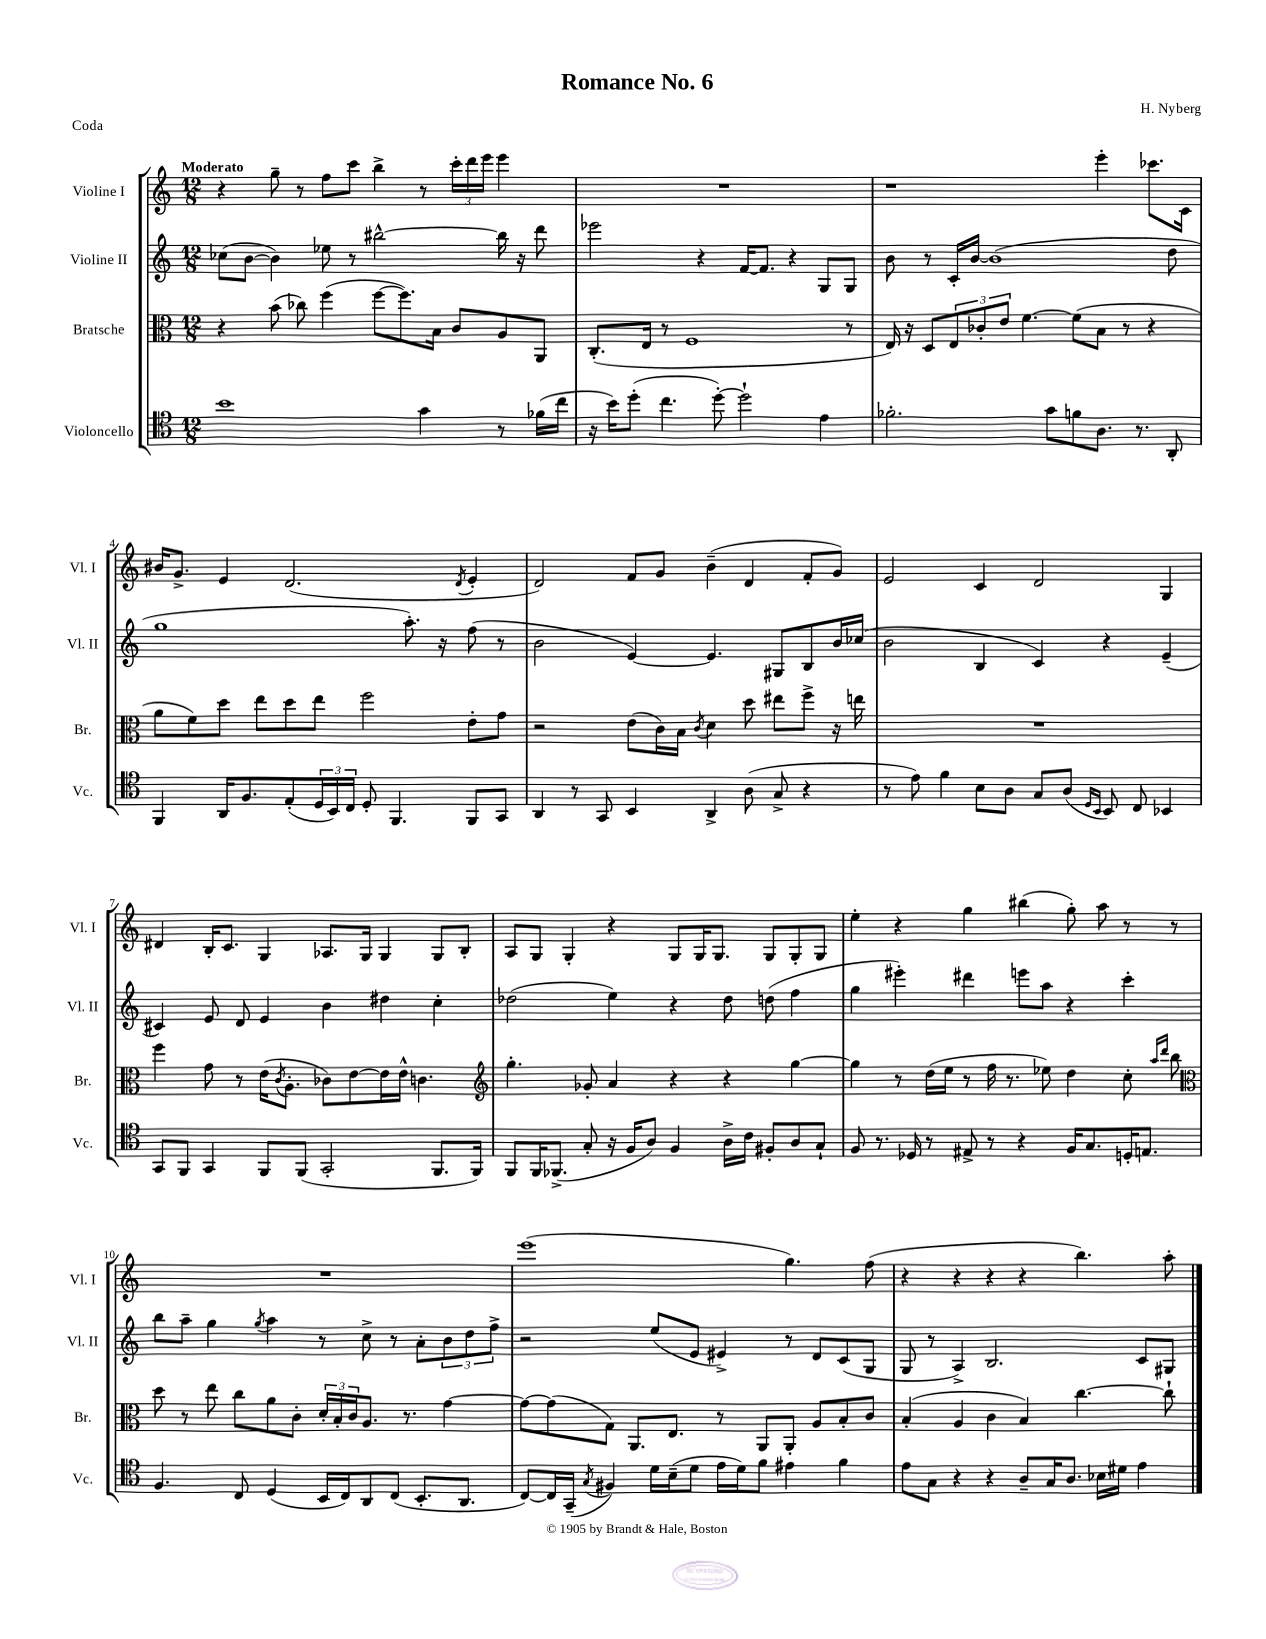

**kern	**kern	**kern	**kern
*staff4	*staff3	*staff2	*staff1
*clefC4	*clefC3	*clefG2	*clefG2
*k[]	*k[]	*k[]	*k[]
*M12/8	*M12/8	*M12/8	*M12/8
1b	4r	(8cc-	4r
.	.	[8b	.
.	(8b	4b])	8gg~
.	8cc-)	.	8r
.	(4ff	8ee-	8ff
.	.	8r	8ccc
.	[8ff	[2bb#^^	4bb^
.	8.ff])	.	.
4g	.	.	8r
.	16B	.	.
.	8c	.	24ccc'
.	.	.	24ddd
.	.	.	24eee
8r	8A	16bb#]	4eee
.	.	16r	.
(16f-	8AA	8ddd	.
16cc	.	.	.
=	=	=	=
16r	(8.C'	2eee-	1.r
16b)	.	.	.
(8dd'	.	.	.
.	16E	.	.
4.cc	8r	.	.
.	1F	.	.
.	.	4r	.
[8dd')	.	.	.
2dd`]	.	[16f	.
.	.	8.f]	.
.	.	4r	.
4e	.	8G	.
.	8r	8G	.
=	=	=	=
2.f-'	16E)	8b	1r
.	16r	.	.
.	8D	8r	.
.	12E	16c'	.
.	.	[16b	.
.	12c-'	.	.
.	.	(1b]	.
.	12e	.	.
.	[4.f	.	.
8g	.	.	.
8f	(8f]	.	.
8.A	8B	.	4eee'
.	8r	.	.
8.r	.	.	.
.	4r	.	8.ccc-
8AA'	.	8dd	.
.	.	.	16c
=	=	=	=
4FF	8a	1gg	16b#
.	.	.	8.g^
.	8f)	.	.
16AA	8dd	.	4e
8.F	.	.	.
.	8ee	.	.
(8E'	8dd	.	(2.d
24D	8ee	.	.
24BB)	.	.	.
24C	.	.	.
8D'	2ff	.	.
4.FF	.	.	.
.	.	8.aa')	.
.	.	16r	.
.	.	.	8qd
8FF	8e'	(8ff	4e'
8GG	8g	8r	.
=	=	=	=
4AA	2r	2b	2d)
8r	.	.	.
8GG	.	.	.
4BB	(8e	[4e)	8f
.	16c)	.	8g
.	16B	.	.
.	8qc	.	.
4AA^	4d	4.e]	(4b~
(8A	8dd	.	4d
8G^	8ee#	8G#	.
4r	8ff^	8B	8f'
.	16r	16b	8g)
.	16ee	(16cc-	.
=	=	=	=
8r	1.r	2b	2e
8e)	.	.	.
4f	.	.	.
8B	.	4B	4c
8A	.	.	.
8G	.	4c)	2d
(8A	.	.	.
16qqD	.	.	.
16qqBB	.	.	.
8BB)	.	4r	.
8C	.	.	.
4BB-	.	(4e~	4G
=	=	=	=
8GG	4ff	4c#)	4d#
8FF	.	.	.
4GG	8g	8e	16B'
.	.	.	8.c
.	8r	8d	.
8FF	(16e	4e	4G
.	8qc	.	.
.	8.A'	.	.
(8FF	.	.	.
2GG'	8c-)	4b	8.A-
.	[8e	.	.
.	.	.	16G
.	16e]	4dd#	4G
.	16e^^	.	.
.	4.c	.	.
8.FF	.	4cc'	8G
.	.	.	8B'
16FF)	.	.	.
=	=	=	=
*	*clefG2	*	*
8FF	4.gg'	(2dd-	8A
16FF	.	.	8G
(8.FF-^	.	.	.
.	.	.	4G'
8G'	8g-'	.	.
16r	4a	4ee)	4r
16F	.	.	.
8A)	.	.	.
4F	4r	4r	8G
.	.	.	16G
.	.	.	8.G
16A^	4r	8dd-	.
16c	.	.	.
8F#'	.	(8dd	8G
8A	[4gg	4ff	8G'
8G`	.	.	8G
=	=	=	=
8F	4gg]	4gg	4ee'
8.r	.	.	.
.	8r	4eee#')	4r
16D-	.	.	.
8r	(16dd	.	.
.	16ee	.	.
8E#^	8r	4ddd#	4gg
8r	16ff	.	.
.	8.r	.	.
4r	.	8eee	(4bb#
.	8ee-)	8aa	.
16F	4dd	4r	8gg')
8.G	.	.	.
.	.	.	8aa
16D'	8cc'	4ccc'	8r
8.E	.	.	.
.	16qqaa	.	.
.	16qqddd	.	.
.	8bb	.	8r
=	=	=	=
*	*clefC3	*	*
4.F	8dd	8bb	1.r
.	8r	8aa~	.
.	8ee	4gg	.
8C	8cc	.	.
.	.	8qgg	.
(4D	8a	4aa	.
.	8c'	.	.
16BB	24d'	8r	.
.	24B'	.	.
16C)	.	.	.
.	24c	.	.
8AA	8.A	8cc^	.
(8C	.	8r	.
.	8.r	.	.
8.BB'	.	8a'	.
.	[4g	12b	.
8.AA	.	.	.
.	.	12dd	.
.	.	12ff^	.
=	=	=	=
[8C)	8g_	2r	(1eee
16C]	(8g]	.	.
(16GG~	.	.	.
8qG	.	.	.
4F#)	8G)	.	.
.	8.AA	.	.
16d	.	(8ee	.
(16B~	8.E	.	.
8d	.	8e	.
16e	8r	4e#^)	.
16d)	.	.	.
8f	8AA	.	.
4e#	8AA'	8r	4.gg)
.	8A	8d	.
4f	8B'	(8c	.
.	8c	8G	(8ff
=	=	=	=
8e	(4B'	8G	4r
8G	.	8r	.
4r	4A	4A^)	4r
4r	4c	2.B	4r
8A~	4B)	.	4r
16G	.	.	.
8.A	.	.	.
.	[4.cc	.	4.bb)
16B-	.	.	.
16d#	.	.	.
4e	.	8c	.
.	8cc`]	8G#	8aa'
==	==	==	==
*-	*-	*-	*-
